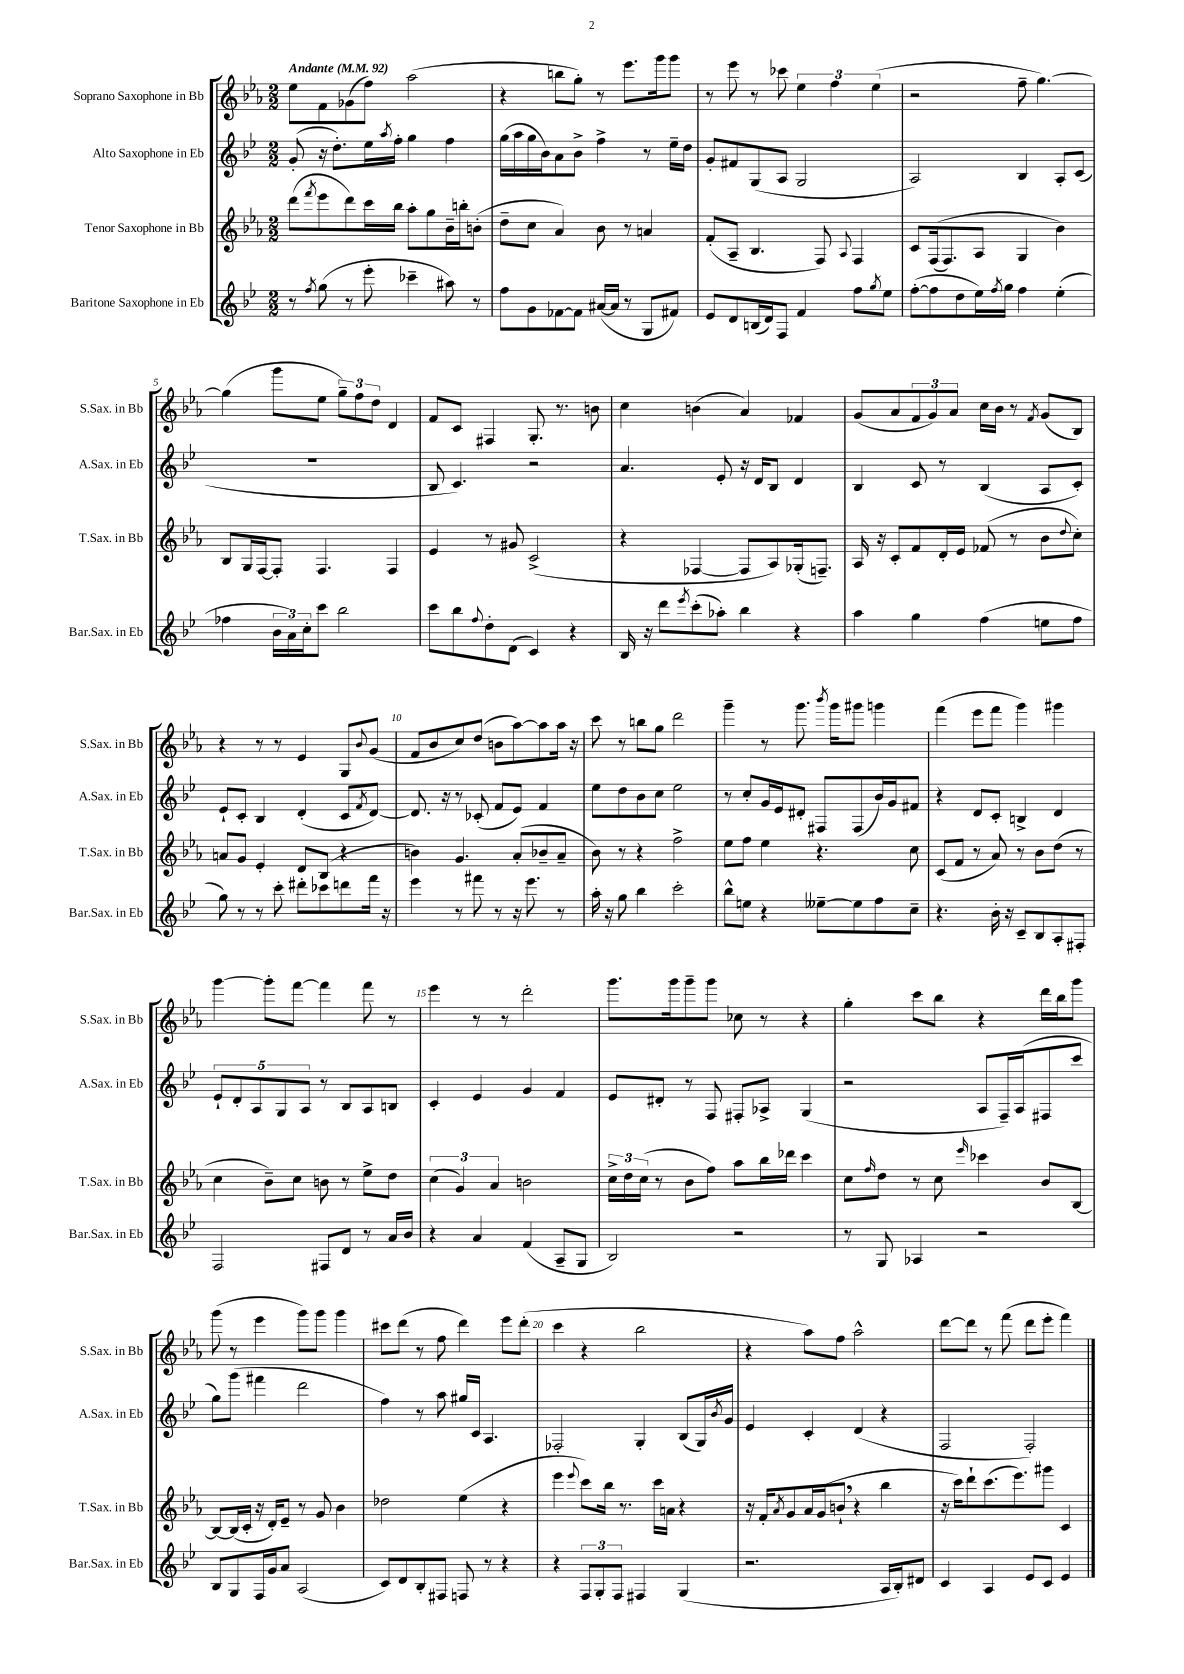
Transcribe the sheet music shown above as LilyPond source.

<<
\new StaffGroup <<
\new Staff = "s0" \with { instrumentName = "Soprano Saxophone in Bb" shortInstrumentName = "S.Sax. in Bb" } {
    \clef treble \key ees \major \numericTimeSignature \time 2/2 \tempo "Andante" 4 = 92
    ees''8 f'8 ges'8( f''8) aes''2( |
    r4 b''8 g''8-.) r8 ees'''8. g'''16 g'''8 |
    r8 ees'''8 r8 ces'''8 \tuplet 3/2 { ees''4 f''4 ees''4( } |
    r2 f''8-- g''4.~) |
    g''4( g'''8 ees''8 \tuplet 3/2 { g''8--) f''8 d''8 } d'4 |
    f'8 c'8 fis4 g8.-. r8. b'8 |
    c''4 b'4( aes'4) fes'4 |
    g'8( aes'8 \tuplet 3/2 { f'8 g'8) aes'8 } c''16 bes'16 r8 \acciaccatura { f'8 } g'8( bes8) |
    r4 r8 r8 ees'4 g8 \appoggiatura { bes'8 } g'8( |
    f'8 bes'8 c''8) d''8( b'8 aes''8~) aes''8 aes''16 r16 |
    c'''8 r8 b''8 g''8 d'''2 |
    g'''4-- r8 g'''8. \acciaccatura { bes'''8 } g'''16 gis'''8 g'''4 |
    f'''4( ees'''8 f'''8 g'''4) gis'''4 |
    g'''4~ g'''8-. f'''8~ f'''4 f'''8 r8 |
    ees'''4 r8 r8 d'''2-. |
    g'''8. g'''16 g'''8-- g'''8 ces''8 r8 r4 |
    g''4-. c'''8 bes''8 r4 d'''16 bes''16 g'''8 |
    g'''8( r8 ees'''4 g'''8) g'''8 g'''4 |
    cis'''8 d'''8( r8 f''8 d'''4) ees'''8 d'''8-.( |
    c'''4 r4 bes''2 |
    r4 aes''8) f''8 aes''2-^ |
    d'''8~ d'''8 r8 f'''8( d'''8 ees'''8-. f'''4) \bar "|." |
}
\new Staff = "s1" \with { instrumentName = "Alto Saxophone in Eb" shortInstrumentName = "A.Sax. in Eb" } {
    \clef treble \key bes \major \numericTimeSignature \time 2/2
    g'8-.( r16 d''8.-.) ees''16 \acciaccatura { a''8 } f''16-. g''4 f''4 |
    g''16( a''16 g''16 bes'16) a'8 bes'8-> f''4-> r8 ees''16-- d''16 |
    g'8-. fis'8 g8( a8 g2 |
    a2) bes4 a8-. c'8( |
    R1 |
    bes8 c'4.) r2 |
    a'4. ees'8-. r16 d'16 bes8 d'4 |
    bes4 c'8 r8 bes4( a8 c'8-.) |
    ees'8-! c'8-. bes4 d'4-.( c'8 \acciaccatura { f'8 } d'8~) |
    d'8. r16 r8 ces'8-.( f'8 ees'8) f'4 |
    ees''8 d''8 bes'8 c''8 ees''2 |
    r8 c''8-. g'16 ees'16 dis'8-. fis8 fis8( bes'16) g'16 fis'8 |
    r4 d'8 c'8-. b4-> d'4 |
    \tuplet 5/4 { ees'8-! d'8-. a8 g8 a8 } r8 bes8 a8 b8 |
    c'4-. ees'4 g'4 f'4 |
    ees'8 dis'8-. r8 f8 fis8-. aes8-> g4( |
    r2 a8 f16--) a16( fis8 c'''8 |
    g''8) g'''8( fis'''4 d'''2 |
    f''4) r8 a''8 gis''16 c'16 a4. |
    fes2-. g4-. bes8( g16) \acciaccatura { bes'8 } g'16 |
    ees'4 c'4-. d'4( r4 |
    f2 f2-.) \bar "|." |
}
\new Staff = "s2" \with { instrumentName = "Tenor Saxophone in Bb" shortInstrumentName = "T.Sax. in Bb" } {
    \clef treble \key ees \major \numericTimeSignature \time 2/2
    d'''8( \acciaccatura { f'''8 } ees'''8 d'''8) c'''16 bes''16 aes''8-. g''8 bes'16-- b''16-. b'8-.( |
    d''8-- c''8 aes'4) bes'8 r8 a'4 |
    f'8-.( aes8-- bes4. f8) \appoggiatura { aes8 } f4 |
    c'8 f16(\( f8.) aes8 g4 bes'4\) |
    bes8 g16 f16~ f8-. f4. f4 |
    ees'4 r8 gis'8 c'2->( |
    r4 fes4~ fes8 aes8) ges16-.( f8.--) |
    aes16 r16 c'8-. f'8 d'16-. ees'16 fes'8( r8 bes'8 \appoggiatura { d''8 } c''8-.) |
    a'8 g'8 ees'4-. d'8 bes8( r4 |
    b'4) g'4. aes'8-.( bes'8-- aes'8-- |
    bes'8) r8 r4 f''2-> |
    ees''8 f''8 ees''4 r4. c''8 |
    c'8( f'8 r8 aes'8) r8 bes'8 d''8( r8 |
    c''4 bes'8--) c''8 b'8 r8 ees''8-> d''8 |
    \tuplet 3/2 { c''4( g'4) aes'4 } b'2 |
    \tuplet 3/2 { c''16-> d''16 c''16( } r8 bes'8 f''8) aes''8 bes''16 des'''16 c'''4 |
    c''8 \grace { f''16 } d''8 r8 c''8 \grace { ees'''16 } ces'''4 bes'8 bes8~ |
    bes8~ bes16( c'16-. r16 d'16-.) ees'8-- r8 g'8 bes'4 |
    des''2 ees''4( r4 |
    ees'''4 \appoggiatura { ees'''8 } c'''8) bes''16 r8. c'''16 a'16 r4 |
    r16 f'16-. \acciaccatura { aes'8 } g'8 aes'16 g'16( b'8-! \breathe r4 bes''4 |
    r16 c'''16) d'''8-! c'''8.( ees'''8.) gis'''8 c'4 \bar "|." |
}
\new Staff = "s3" \with { instrumentName = "Baritone Saxophone in Eb" shortInstrumentName = "Bar.Sax. in Eb" } {
    \clef treble \key bes \major \numericTimeSignature \time 2/2
    r8 \acciaccatura { f''8 } g''8( r8 ees'''8-. ces'''4-- ais''8) r8 |
    f''8 g'8 fes'8~ fes'8 ais'16~( ais'16 r8 g8 fis'8) |
    ees'8 d'8 b16( d'16) f8 f'4 f''8 \acciaccatura { g''8 } ees''8 |
    f''8~-.( f''8 d''8 ees''16) \acciaccatura { f''8 } g''16 f''4 ees''4-.( |
    fes''4 \tuplet 3/2 { bes'16 a'16) c''16-. } c'''8 bes''2 |
    c'''8 bes''8 \appoggiatura { f''8 } d''8-. d'8( c'4) r4 |
    bes16 r16 d'''8 \acciaccatura { ees'''8 } c'''8-.( aes''8-.) bes''4 r4 |
    a''4 g''4 f''4( e''8 f''8 |
    g''8) r8 r8 c'''8-. dis'''8-. ces'''8 d'''8 f'''16 r16 |
    ees'''4 r8 fis'''8 r8 r16 ees'''8. r8 |
    a''16-. r16 g''8 bes''4 c'''2-. |
    bes''8-^ e''8 r4 eeses''8~-- eeses''8 f''8 c''8-- |
    r4. bes'16-. r16 c'8-- bes8 a8-. fis8-. |
    f2 fis8 d'8 r8 a'16 bes'16 |
    r4 a'4 f'4( a8-- g8 |
    bes2) r2 |
    r8 g8 aes4 r2 |
    bes8 g8 f16 g'16 a'8 a2( |
    c'8) d'8 bes8-. fis8 f8 r8 r4 |
    r4 \tuplet 3/2 { f8 g8-. f8 } fis4 g4( |
    r2. a16 bes16-.) dis'8 |
    c'4 a4 ees'8 c'8 ees'4 \bar "|." |
}
>>
>>
\layout { \context { \Score \override BarNumber.break-visibility = ##(#f #t #t) barNumberVisibility = #(every-nth-bar-number-visible 5) } }
